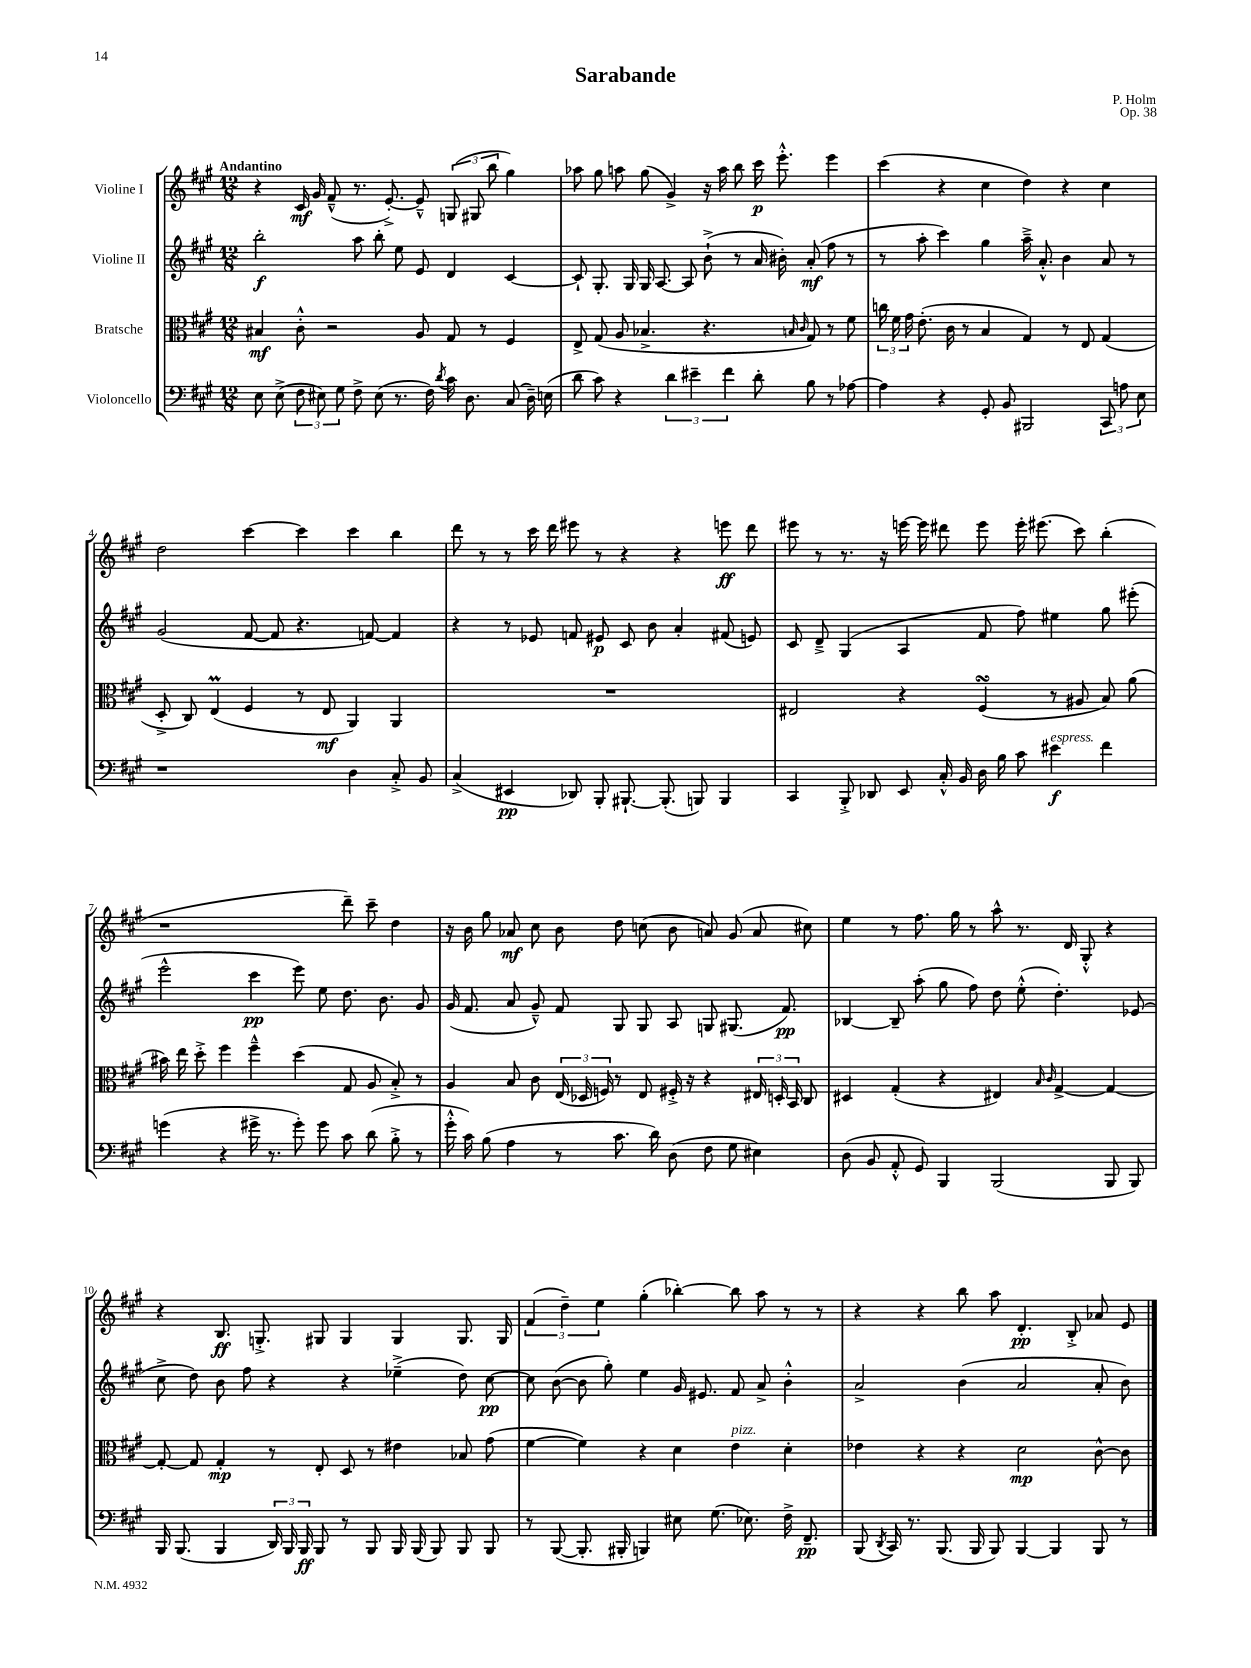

**kern	**dynam	**kern	**dynam	**kern	**dynam	**kern	**dynam
*part4	*part4	*part3	*part3	*part2	*part2	*part1	*part1
*staff4	*staff4	*staff3	*staff3	*staff2	*staff2	*staff1	*staff1
*I"Violoncello	*	*I"Bratsche	*	*I"Violine II	*	*I"Violine I	*
*clefF4	*	*clefC3	*	*clefG2	*	*clefG2	*
*k[f#c#g#]	*	*k[f#c#g#]	*	*k[f#c#g#]	*	*k[f#c#g#]	*
*M12/8	*	*M12/8	*	*M12/8	*	*M12/8	*
=1	=1	=1	=1	=1	=1	=1	=1
!	!	!	!	!	!	!LO:TX:a:B:t=Andantino	!
8E\	.	4B#X/	mf	2bb'\	f	4r	.
(8E^\	.	.	.	.	.	.	.
12F#\	.	8c#'^^\	.	.	.	16c#/	mf
.	.	.	.	.	.	16g#/	.
12E#X\)	.	.	.	.	.	.	.
.	.	2r	.	.	.	(8f#~^^/	.
12G#\	.	.	.	.	.	.	.
8F#^\	.	.	.	8aa\	.	8.r	.
(8E#\	.	.	.	8bb'\	.	.	.
.	.	.	.	.	.	[8.e'^/)	.
8.r	.	.	.	8ee\	.	.	.
.	.	8A/	.	8e/	.	8e~^^/]	.
16F#\)	.	.	.	.	.	.	.
8qd/	.	.	.	.	.	.	.
16c#\	.	8G#/	.	4d/	.	(12Gn/	.
8.D\	.	.	.	.	.	.	.
.	.	.	.	.	.	12G#X/	.
.	.	8r	.	.	.	.	.
.	.	.	.	.	.	12bb\	.
(8C#/	.	4F#/	.	[4c#/	.	4gg#\)	.
16D~\)	.	.	.	.	.	.	.
(16En\	.	.	.	.	.	.	.
=2	=2	=2	=2	=2	=2	=2	=2
8d\	.	8E^/	.	8c#`/]	.	8aa-X\	.
8c#\)	.	(8G#/	.	8.G#'/	.	8gg#\	.
4r	.	8A/	.	.	.	8aan\	.
.	.	.	.	16G#/	.	.	.
.	.	4.B-X^/	.	16G#/	.	(8gg#\	.
.	.	.	.	[8.A/	.	.	.
6d\	.	.	.	.	.	4g#^/)	.
.	.	.	.	8A/]	.	.	.
6e#X~\	.	.	.	.	.	.	.
.	.	4.r	.	(8b`^\	.	16r	.
.	.	.	.	.	.	16aa\	.
6f#\	.	.	.	.	.	.	.
.	.	.	.	8r	.	8bb\	.
8d'\	.	.	.	16a/	.	16ccc#\	p
.	.	.	.	16b#X'\)	.	8.eee'^^\	.
.	.	16qqBn/	.	.	.	.	.
.	.	16qqc#/	.	.	.	.	.
8B\	.	8G#/)	.	(8a'/	mf	.	.
8r	.	8r	.	8ff#\	.	4eee\	.
[8A-X\	.	8f#\	.	8r	.	.	.
=3	=3	=3	=3	=3	=3	=3	=3
4A-\]	.	24ccn\	.	8r	.	(4ccc#\	.
.	.	24f#\	.	.	.	.	.
.	.	24g#\	.	.	.	.	.
.	.	(8.e'\	.	8aa'\	.	.	.
4r	.	.	.	4ccc#\)	.	4r	.
.	.	16c#\	.	.	.	.	.
.	.	8r	.	.	.	.	.
8GG#'/	.	4B/	.	4gg#\	.	4cc#\	.
8BB/	.	.	.	.	.	.	.
2BBB#X/	.	4G#/)	.	16aa~^\	.	4dd\)	.
.	.	.	.	8.a'^^/	.	.	.
.	.	8r	.	4b\	.	4r	.
.	.	8E/	.	.	.	.	.
12CC#/	.	(4G#/	.	8a/	.	4cc#\	.
12An\	.	.	.	.	.	.	.
.	.	.	.	8r	.	.	.
12E\	.	.	.	.	.	.	.
!!LO:LB:g=z
=4	=4	=4	=4	=4	=4	=4	=4
1r	.	8D'^/	.	(2g#/	.	2dd\	.
.	.	8C#/)	.	.	.	.	.
.	.	(4EM/	.	.	.	.	.
.	.	4F#/	.	[8f#/	.	[4ccc#\	.
.	.	.	.	8f#/]	.	.	.
.	.	8r	.	4.r	.	4ccc#\]	.
.	.	8E/	mf	.	.	.	.
4D\	.	4AA/)	.	.	.	4ccc#\	.
.	.	.	.	[8fn/)	.	.	.
8C#'^/	.	4AA/	.	4f/]	.	4bb\	.
8BB/	.	.	.	.	.	.	.
=5	=5	=5	=5	=5	=5	=5	=5
(4C#^/	.	1.r	.	4r	.	8ddd\	.
.	.	.	.	.	.	8r	.
4EE#X/	pp	.	.	8r	.	8r	.
.	.	.	.	8e-X/	.	16ccc#\	.
.	.	.	.	.	.	16ddd\	.
8DD-X/)	.	.	.	8fn/	.	8eee#X\	.
8BBB'/	.	.	.	8e#X/	p	8r	.
[8.BBB#X`/	.	.	.	8c#/	.	4r	.
.	.	.	.	8b\	.	.	.
(8.BBB#'/]	.	.	.	.	.	.	.
.	.	.	.	4a'/	.	4r	.
8BBBn/)	.	.	.	.	.	.	.
4BBB/	.	.	.	(8f#X/	.	8eeen\	ff
.	.	.	.	8en/)	.	8ddd\	.
=6	=6	=6	=6	=6	=6	=6	=6
4CC#/	.	2E#X/	.	8c#/	.	8eee#X\	.
.	.	.	.	8d~^/	.	8r	.
8BBB'^/	.	.	.	(4G#/	.	8.r	.
8DD-X/	.	.	.	.	.	.	.
.	.	.	.	.	.	16r	.
8EE/	.	4r	.	4A/	.	[16eeen\	.
.	.	.	.	.	.	16eee\]	.
16C#'^^/	.	.	.	.	.	8ddd#X\	.
16BB/	.	.	.	.	.	.	.
16D\	.	(4F#sSSS/	.	8f#/	.	8eee\	.
16B\	.	.	.	.	.	.	.
8c#\	.	.	.	8ff#\)	.	16eee'\	.
.	.	.	.	.	.	(8.eee#X\	.
!LO:TX:a:i:t=espress.	!	!	!	!	!	!	!
4e#X\	f	8r	.	4ee#X\	.	.	.
.	.	8A#X/	.	.	.	8ccc#\)	.
4f#\	.	8B/)	.	8gg#\	.	(4bb'\	.
.	.	(8a\	.	(8eee#X'\	.	.	.
!!LO:LB:g=z
=7	=7	=7	=7	=7	=7	=7	=7
(4gn\	.	16b#X\)	.	2eee^^\	.	1r	.
.	.	16ee\	.	.	.	.	.
.	.	8dd'^\	.	.	.	.	.
4r	.	4ff#\	.	.	.	.	.
16g#X^\	.	4ff#~^^\	.	4ccc#\	pp	.	.
8.r	.	.	.	.	.	.	.
8g#'\)	.	(4dd\	.	8eee\)	.	.	.
8g#\	.	.	.	8ee\	.	.	.
8c#\	.	8G#/	.	8.dd\	.	8ddd~\)	.
(8d\	.	8A/	.	.	.	8ccc#~\	.
.	.	.	.	8.b\	.	.	.
8B'^\	.	8B'^/)	.	.	.	4dd\	.
8r	.	8r	.	8g#/	.	.	.
=8	=8	=8	=8	=8	=8	=8	=8
16g#'^^\	.	4A/	.	(16g#/	.	16r	.
16c#\)	.	.	.	8.f#/	.	16b\	.
(8B\	.	.	.	.	.	8gg#\	.
4A\	.	8B/	.	8a/	.	8a-X/	mf
.	.	8c#\	.	8g#~^^/)	.	8cc#\	.
8r	.	(24E/	.	8f#/	.	8b\	.
.	.	24D-X/	.	.	.	.	.
.	.	24Fn/)	.	.	.	.	.
8.c#\	.	8r	.	8G#/	.	8dd\	.
.	.	8E/	.	8G#/	.	(8ccn\	.
16d\)	.	.	.	.	.	.	.
(8D\	.	16F#X'^/	.	8A/	.	8b\	.
.	.	16r	.	.	.	.	.
8F#\	.	4r	.	8Gn/	.	8an/)	.
8G#\	.	.	.	(8.G#X/	.	(8g#/	.
4E#X\)	.	24E#X/	.	.	.	8a/	.
.	.	24Dn'/	.	.	.	.	.
.	.	.	.	8.f#/)	pp	.	.
.	.	24BB/	.	.	.	.	.
.	.	8C#/	.	.	.	8cc#X\)	.
=9	=9	=9	=9	=9	=9	=9	=9
(8D\	.	4D#X/	.	[4B-X/	.	4ee\	.
8BB/	.	.	.	.	.	.	.
8AA'^^/	.	(4G#'/	.	8B-~/]	.	8r	.
8GG#/)	.	.	.	(8aa'\	.	8.ff#\	.
4BBB/	.	4r	.	8gg#\	.	.	.
.	.	.	.	.	.	16gg#\	.
.	.	.	.	8ff#\)	.	8r	.
(2BBB/	.	4E#X/)	.	8dd\	.	8aa^^\	.
.	.	.	.	(8ee'^^\	.	8.r	.
.	.	16qqB/	.	.	.	.	.
.	.	16qqc#/	.	.	.	.	.
.	.	[4G#^/	.	4.dd'\)	.	.	.
.	.	.	.	.	.	16d/	.
.	.	.	.	.	.	8G#'^^/	.
8BBB/	.	4G#/_	.	.	.	4r	.
8BBB/)	.	.	.	(8e-X/	.	.	.
!!LO:LB:g=z
=10	=10	=10	=10	=10	=10	=10	=10
16BBB/	.	8G#'/_	.	8cc#^\	.	4r	.
(8.BBB/	.	.	.	.	.	.	.
.	.	8G#/]	.	8dd\)	.	.	.
4BBB/	.	4G#'/	mp	8b\	.	8.B/	ff
.	.	.	.	8ff#\	.	.	.
.	.	.	.	.	.	8.Gn'^/	.
24DD/)	.	8r	.	4r	.	.	.
24BBB/	.	.	.	.	.	.	.
24BBB/	ff	.	.	.	.	.	.
8BBB/	.	8E'/	.	.	.	8G#X/	.
8r	.	8D/	.	4r	.	4G#/	.
8BBB/	.	8r	.	.	.	.	.
16BBB/	.	4e#X\	.	(4ee-X~^\	.	4G#/	.
(16BBB/	.	.	.	.	.	.	.
8BBB/)	.	.	.	.	.	.	.
8BBB/	.	8B-X/	.	8dd\)	.	8.G#/	.
8BBB/	.	(8g#\	.	[8cc#\	pp	.	.
.	.	.	.	.	.	16G#/	.
=11	=11	=11	=11	=11	=11	=11	=11
8r	.	[4f#\	.	8cc#\]	.	(6f#/	.
([8BBB/	.	.	.	([8b\	.	.	.
.	.	.	.	.	.	6dd~\)	.
8.BBB'/]	.	4f#\])	.	8b\]	.	.	.
.	.	.	.	.	.	6ee\	.
.	.	.	.	8gg#'\)	.	.	.
16BBB#X'/	.	.	.	.	.	.	.
4BBBn/)	.	4r	.	4ee\	.	(4gg#'\	.
8E#X\	.	4d\	.	16g#/	.	[4bb-X'\)	.
.	.	.	.	8.e#X/	.	.	.
(8.G#\	.	.	.	.	.	.	.
!	!	!LO:TX:a:i:t=pizz.	!	!	!	!	!
.	.	4e\	.	8f#/	.	8bb-\]	.
8.E-X\)	.	.	.	.	.	.	.
.	.	.	.	8a^/	.	8aa\	.
16F#^\	.	4d'\	.	4b'^^\	.	8r	.
8.FF#~/	pp	.	.	.	.	.	.
.	.	.	.	.	.	8r	.
=12	=12	=12	=12	=12	=12	=12	=12
(8BBB/	.	4e-X\	.	2a^/	.	4r	.
8qDD/	.	.	.	.	.	.	.
16CC#/)	.	.	.	.	.	.	.
8.r	.	.	.	.	.	.	.
.	.	4r	.	.	.	4r	.
(8.BBB/	.	.	.	.	.	.	.
.	.	4r	.	(4b\	.	8bb\	.
16BBB/	.	.	.	.	.	.	.
8BBB/)	.	.	.	.	.	8aa\	.
[4BBB/	.	2d\	mp	2a/	.	4.d'/	pp
4BBB/]	.	.	.	.	.	.	.
.	.	.	.	.	.	8B'^/	.
8BBB/	.	[8c#^^\	.	8a'/	.	8a-X/	.
8r	.	8c#\]	.	8b\)	.	8e/	.
==	==	==	==	==	==	==	==
*-	*-	*-	*-	*-	*-	*-	*-
